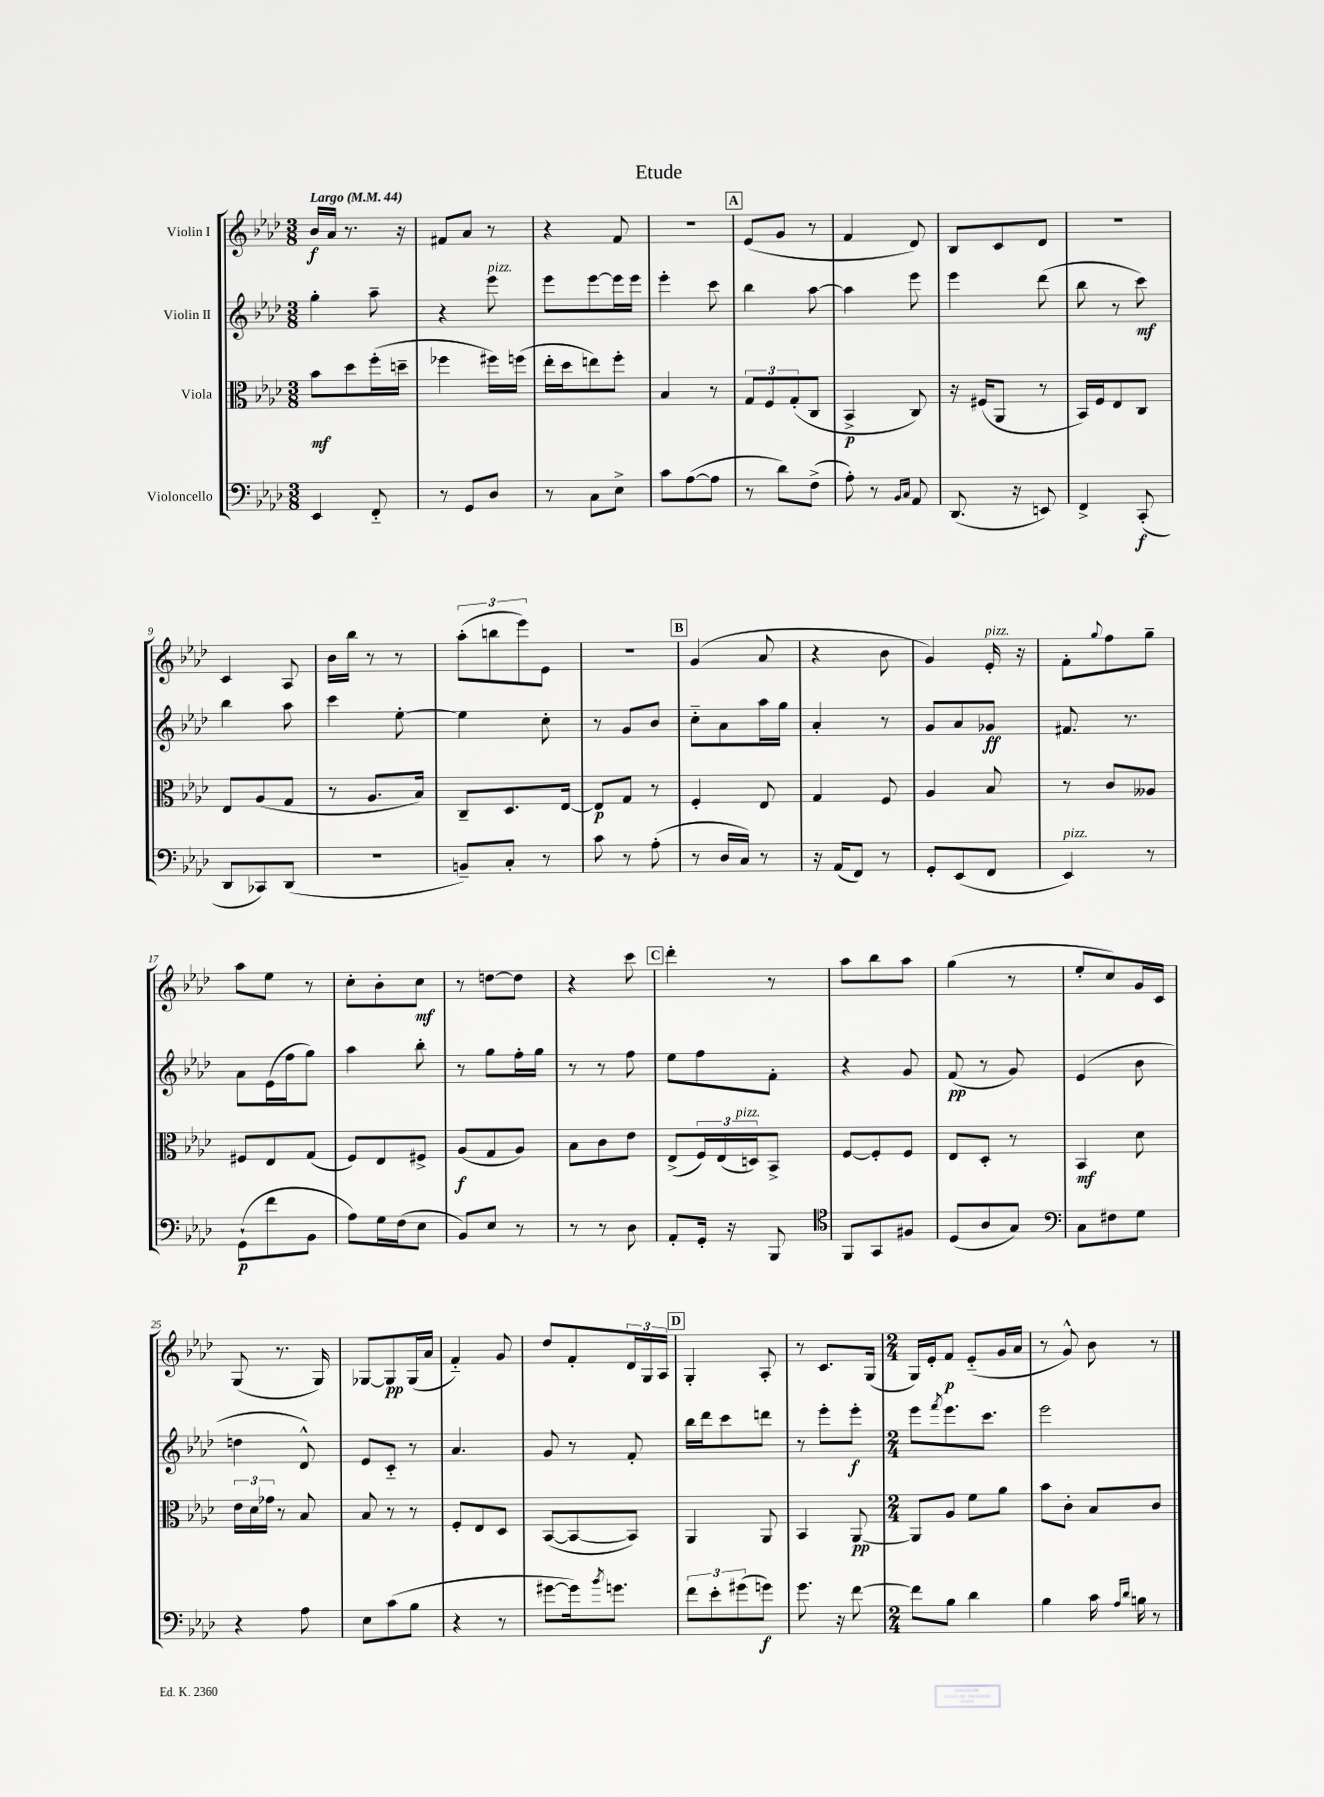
\header { title = "Etude" }
<<
\new StaffGroup <<
\new Staff = "s0" \with { instrumentName = "Violin I" } {
    \clef treble \key aes \major \numericTimeSignature \time 3/8 \tempo "Largo" 4 = 44
    bes'16\f aes'16 r8. r16 |
    fis'8 aes'8 r8 |
    r4 f'8 |
    R4. |
    \mark \markup { \box "A" } ees'8( g'8 r8 |
    f'4 des'8) |
    bes8 c'8 des'8 |
    R4. |
    c'4 aes8 |
    bes'16 bes''16 r8 r8 |
    \tuplet 3/2 { aes''8-.( b''8 ees'''8) } ees'8 |
    R4. |
    \mark \markup { \box "B" } g'4( aes'8 |
    r4 bes'8 |
    g'4) ees'16-.^\markup { \italic "pizz." } r16 |
    f'8-. \appoggiatura { g''8 } f''8 g''8-- |
    aes''8 ees''8 r8 |
    c''8-. bes'8-. c''8\mf |
    r8 d''8~ d''8 |
    r4 c'''8 |
    \mark \markup { \box "C" } des'''4-. r8 |
    aes''8 bes''8 aes''8 |
    g''4( r8 |
    ees''8-. c''8) g'16 c'16 |
    g8( r8. g16) |
    ges8~ ges8\pp ges16( aes'16 |
    f'4-_) g'8 |
    des''8 f'8-. \tuplet 3/2 { des'16 g16 aes16 } |
    \mark \markup { \box "D" } g4-. aes8-. |
    r8 c'8. g16( |
    \numericTimeSignature \time 2/4 g16) ees'16-. f'8\p ees'8-_( g'16 aes'16 |
    r8 g'8-^) bes'8 r8 \bar "|." |
}
\new Staff = "s1" \with { instrumentName = "Violin II" } {
    \clef treble \key aes \major \numericTimeSignature \time 3/8
    g''4-. aes''8-- |
    r4 ees'''8^\markup { \italic "pizz." } |
    ees'''8 ees'''8~ ees'''16 ees'''16 |
    ees'''4-. c'''8 |
    \mark \markup { \box "A" } bes''4 aes''8~ |
    aes''4 ees'''8 |
    ees'''4 des'''8( |
    bes''8 r8 c'''8\mf) |
    bes''4 aes''8 |
    c'''4 ees''8~-. |
    ees''4 c''8-. |
    r8 g'8 bes'8 |
    \mark \markup { \box "B" } c''8-_ aes'8 aes''16 g''16 |
    aes'4-. r8 |
    g'8 aes'8 ges'8\ff |
    fis'8. r8. |
    aes'8 ees'16( f''16 g''8) |
    aes''4 bes''8-. |
    r8 g''8 f''16-. g''16 |
    r8 r8 f''8 |
    \mark \markup { \box "C" } ees''8 f''8 f'8-. |
    r4 g'8 |
    f'8\pp( r8 g'8) |
    ees'4( bes'8 |
    d''4 des'8-^) |
    ees'8 c'8-_ r8 |
    aes'4. |
    g'8 r8 f'8-. |
    \mark \markup { \box "D" } bes''16 des'''16 c'''8 d'''8 |
    r8 ees'''8-. ees'''8-.\f |
    \numericTimeSignature \time 2/4 ees'''8 \acciaccatura { f'''8 } ees'''8. c'''8. |
    ees'''2 \bar "|." |
}
\new Staff = "s2" \with { instrumentName = "Viola" } {
    \clef alto \key aes \major \numericTimeSignature \time 3/8
    bes'8\mf des''8 f''16-.( d''16-- |
    fes''4 fis''16) f''16( |
    ees''16-. des''16 e''8) f''8-. |
    bes4 r8 |
    \mark \markup { \box "A" } \tuplet 3/2 { g8 f8 g8-.( } c8 |
    bes,4->\p c8) |
    r16 fis16( aes,8 r8 |
    bes,16) f16 ees8 c8 |
    ees8 aes8( g8 |
    r8 aes8. bes16) |
    c8-- des8. ees16~ |
    ees8\p g8 r8 |
    \mark \markup { \box "B" } f4-. ees8 |
    g4 f8 |
    aes4 bes8 |
    r8 c'8 aeses8 |
    fis8 ees8 g8( |
    f8) ees8 fis8-> |
    aes8\f( g8 aes8) |
    bes8 c'8 ees'8 |
    \mark \markup { \box "C" } ees8->( \tuplet 3/2 { f16) ees16( d16^\markup { \italic "pizz." }) } bes,8-> |
    f8~ f8-. f8 |
    ees8 des8-. r8 |
    bes,4\mf des'8 |
    \tuplet 3/2 { ees'16 des'16 ges'16 } r8 bes8 |
    bes8 r8 r8 |
    f8-. ees8 des8 |
    bes,8~( bes,8~ bes,8) |
    \mark \markup { \box "D" } aes,4 aes,8 |
    bes,4 aes,8~\pp |
    \numericTimeSignature \time 2/4 aes,8 aes8 f'8 aes'8 |
    bes'8 c'8-. bes8 c'8 \bar "|." |
}
\new Staff = "s3" \with { instrumentName = "Violoncello" } {
    \clef bass \key aes \major \numericTimeSignature \time 3/8
    ees,4 f,8-_ |
    r8 g,8 des8 |
    r8 c8 ees8-> |
    c'8 aes8~( aes8 |
    \mark \markup { \box "A" } r8 des'8) f8->( |
    aes8-.) r8 \grace { bes,16 c16 } aes,8 |
    des,8.( r16 e,8) |
    f,4-> c,8-.\f( |
    des,8 ces,8) des,8( |
    R4. |
    b,8--) c8-. r8 |
    c'8 r8 aes8-.( |
    \mark \markup { \box "B" } r8 des16 c16) r8 |
    r16 aes,16( f,8) r8 |
    g,8-. ees,8( f,8 |
    ees,4^\markup { \italic "pizz." }) r8 |
    g,8-!\p( f'8 bes,8 |
    aes8) g16 f16( ees8 |
    bes,8) ees8 r8 |
    r8 r8 des8 |
    \mark \markup { \box "C" } aes,8-. g,16-. r16 bes,,8 |
    \clef tenor f,8 g,8 fis8 |
    des8( aes8 g8) |
    \clef bass c8 fis8 g8 |
    r4 aes8 |
    ees8 c'8( bes8 |
    r4 r8 |
    gis'8~ gis'16) \acciaccatura { bes'8 } g'8. |
    \mark \markup { \box "D" } \tuplet 3/2 { f'8 ees'8-. gis'8( } g'8\f) |
    g'8. r16 f'8~ |
    \numericTimeSignature \time 2/4 f'8 bes8 des'4 |
    bes4 c'16 \grace { aes16 des'16 } b16 r8 \bar "|." |
}
>>
>>
